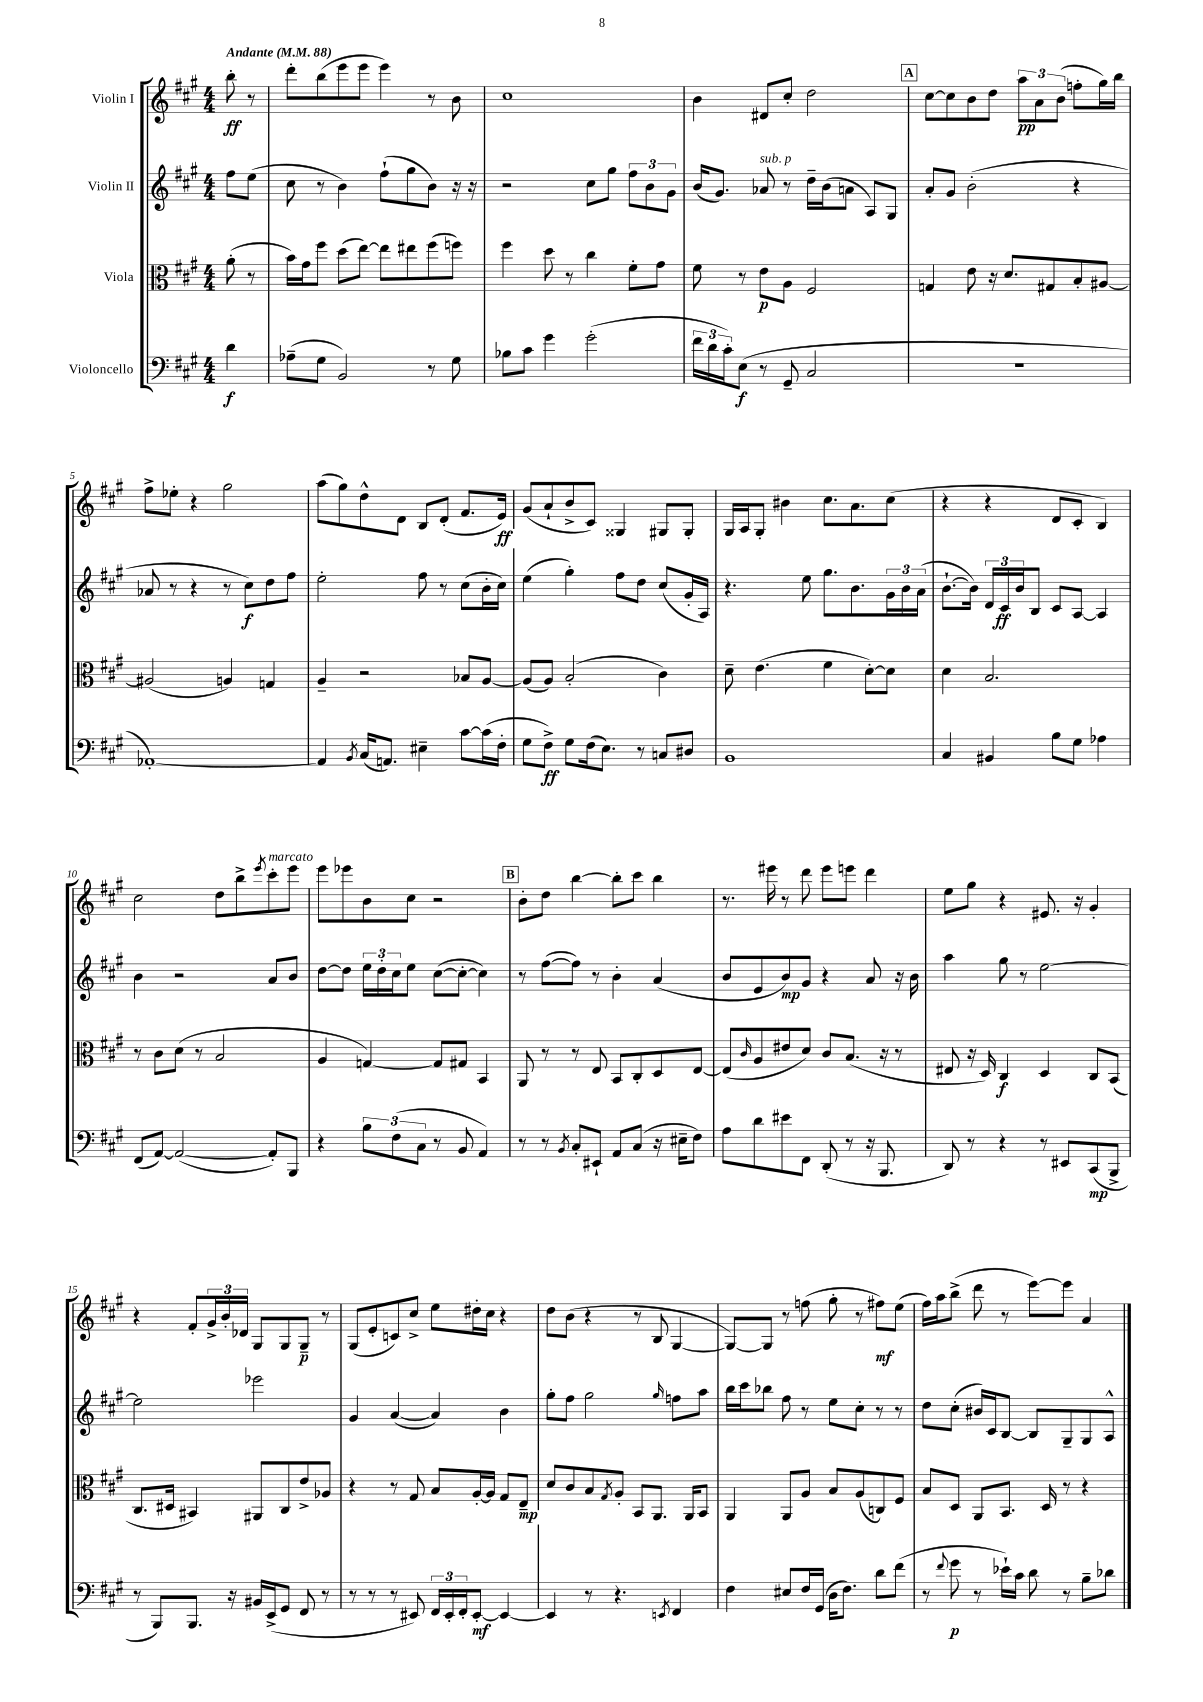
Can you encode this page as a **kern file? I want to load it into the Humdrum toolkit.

**kern	**kern	**kern	**kern
*staff4	*staff3	*staff2	*staff1
*clefF4	*clefC3	*clefG2	*clefG2
*k[f#c#g#]	*k[f#c#g#]	*k[f#c#g#]	*k[f#c#g#]
*M4/4	*M4/4	*M4/4	*M4/4
*MM88	*MM88	*MM88	*MM88
4d\	(8a'\	8ff#\L	8bb'\
.	8r	(8ee\J	8r
=	=	=	=
(8A-~\L	16b\LL)	8cc#\	8ddd'\L
.	16g#\J	.	.
8G#\J	8ff#\J	8r	(8bb\
2BB/)	(8dd\L	4b\)	8eee\
.	[8ee\J)	.	8eee\J
.	8ee\]L	(8ff#`\L	4eee\)
.	8ee#\	8gg#\	.
8r	(8ff#\	8b\J)	8r
8G#\	8ff\J)	16r	8b\
.	.	16r	.
=	=	=	=
8B-\L	4ff#\	2r	1cc#
8c#\J	.	.	.
4g#\	8dd\	.	.
.	8r	.	.
(2g#'\	4cc#\	8cc#\L	.
.	.	8gg#\J	.
.	8f#'\L	12ff#\L	.
.	.	12b\	.
.	8g#\J	.	.
.	.	12g#\J	.
=	=	=	=
24f#\LL	8f#\	(16b/LK	4b\
24d\	.	.	.
.	.	8.g#/J)	.
24c#'\J)	.	.	.
(8E\J	8r	.	.
8r	8e\L	8a-/	8d#/L
8GG#~/	8A\J	8r	8cc#'/J
2C#/	2F#/	16dd~\LL	2dd\
.	.	(16b\J	.
.	.	8a\J	.
.	.	8A/L)	.
.	.	8G#/J	.
=	=	=	=
1r	4G/	8a'/L	[8cc#\L
.	.	8g#/J	8cc#\]
.	8e\	(2b'\	8b\
.	16r	.	8dd\J
.	8.d/L	.	.
.	.	.	12aa\L
.	.	.	12a\
.	8G#/	.	.
.	.	.	(12b\J
.	8B'/	4r	8ff'\L
.	[8A#/J	.	16gg#\L)
.	.	.	16bb\JJ
=	=	=	=
[1AA-')	(2A#/]	8a-/	8ff#^\L
.	.	8r	8ee-'\J
.	.	4r	4r
.	4A/)	8r	2gg#\
.	.	8cc#\L)	.
.	4G/	8dd\	.
.	.	8ff#\J	.
=	=	=	=
4AA-/]	4A~/	2ee'\	(8aa\L
.	.	.	8gg#\)
8qBB/	.	.	.
(16C#/LK	2r	.	8dd^^\
8.AA/J)	.	.	.
.	.	.	8d\J
4E#~\	.	8ff#\	8B/L
.	.	8r	(8d'/J
[8c#\L	8B-/L	(8cc#\L	8.f#/L
(16c#\]L	[8A/J	16b'\L	.
16F#'\JJ	.	16cc#\JJ)	16e/Jk)
=	=	=	=
8G#\L	(8A/]L	(4ee\	(8g#/L
8F#^\J)	8A/J)	.	8a`/
8G#\L	(2B'/	4gg#'\)	8b^/
(16F#\k	.	.	8c#/J)
8.E\J)	.	.	.
.	.	8ff#\L	4G##/
8r	.	8dd\J	.
8C/L	4c#\)	(8cc#/L	8G#/L
8D#/J	.	16g#'/L	8G#'/J
.	.	16A/JJ)	.
=	=	=	=
1BB	8d~\	4.r	16G#/LL
.	.	.	16A/J
.	(4.e\	.	8G#'/J
.	.	.	4b#\
.	.	8ee\	.
.	4f#\	8.gg#\L	8.cc#\L
.	.	8.b\	8.a\
.	[8d'\L)	.	.
.	8d\]J	24g#\L	(8cc#\J
.	.	24b\	.
.	.	(24a\JJ	.
=	=	=	=
4C#/	4d\	[8.b`\L	4r
.	.	16b\]Jk)	.
4BB#/	2.B/	24d/LL	4r
.	.	24c#/	.
.	.	24b/J	.
.	.	8B/J	.
8B\L	.	8c#/L	8d/L
8G#\J	.	[8A/J	8c#'/J
4A-\	.	4A/]	4B/)
=	=	=	=
(8FF#/L	8r	4b\	2cc#\
[8AA/J)	8c#\L	.	.
(2AA/_	(8d\J	2r	.
.	8r	.	.
.	2B/	.	8dd\L
.	.	.	8bb^\
.	.	.	8qeee/
8AA'/]L)	.	8a/L	8ccc#'\
8BBB/J	.	8b/J	8eee\J
=	=	=	=
4r	4A/	[8dd\L	8eee\L
.	.	8dd\]J	8eee-\
12B\L	[4G/)	24ee\LL	8b\
.	.	24dd'\	.
(12F#\	.	24cc#\J	.
.	.	8ee\J	8cc#\J
12C#\J	.	.	.
8r	8G/]L	([8cc#\L	2r
8BB/	8G#/J	8cc#'\_J	.
4AA/)	4BB/	4cc#\])	.
=	=	=	=
8r	8AA/	8r	8b'\L
8r	8r	([8ff#\L	8dd\J
8qBB/	.	.	.
8C#'/L	8r	8ff#\]J)	[4bb\
8EE#`/J	8E/	8r	.
8AA/L	8BB/L	4b'\	8bb'\]L
(8C#/J	8C#'/	.	8ccc#\J
16r	8D/	(4a/	4bb\
16E#~\LK	.	.	.
8F#\J)	[8E/J	.	.
=	=	=	=
8A\L	(8E/]L	8b/L	8.r
.	16qqc#/	.	.
8d\	8A/	8e/	.
.	.	.	16eee#\
8e#\	8e#/	8b/)	8r
8FF#\J	8d/J)	8g#/J	8ddd\
(8DD'/	8c#/L	4r	8eee#\L
8r	(8.B/J	.	8eee\J
16r	.	8a/	4ddd\
8.BBB/	16r	.	.
.	8r	16r	.
.	.	16b\	.
=	=	=	=
8DD/)	8E#/	4aa\	8ee\L
8r	16r	.	8gg#\J
.	16D/)	.	.
4r	4C#/	8gg#\	4r
.	.	8r	.
8r	4D/	[2ee\	8.e#/
8EE#/L	.	.	.
.	.	.	16r
(8CC#/	8C#/L	.	4g#'/
8BBB^/J	(8BB/J	.	.
=	=	=	=
8r	8.C#/L	2ee\]	4r
8BBB/L)	.	.	.
.	16D#/Jk	.	.
8.BBB/J	4BB#/)	.	8f#'/L
.	.	.	24g#^/L
.	.	.	24b'/
16r	.	.	.
.	.	.	24d-/JJ
16BB#/LL	8AA#/L	2eee-\	8G#/L
(16EE^/J	.	.	.
8GG#/J	8C#/	.	8G#/
8FF#/	8e^/	.	8G#~/J
8r	8A-/J	.	8r
=	=	=	=
8r	4r	4g#/	(8G#/L
8r	.	.	8e'/
8r	8r	([4a/	8c/)
8EE#/)	8G#/	.	8cc#^/J
24FF#/LL	8B/L	4a/])	8ee\L
24EE#'/	.	.	.
24FF#'/J	.	.	.
[8EE#'/J	[16A'/L	.	16dd#'\L
.	16A/]JJ	.	16cc#\JJ
4EE#/_	8G#/L	4b\	4r
.	8E~/J	.	.
=	=	=	=
4EE#/]	8d/L	8gg#'\L	8dd\L
.	8c#/	8ff#\J	(8b\J
8r	8B/	2gg#\	4r
.	8qG#/	.	.
4.r	8A'/J	.	.
.	8BB/L	.	8r
.	8.AA/J	.	8B/
8qEE/	.	16qqgg#/	.
4FF#/	.	8ff\L	[4G#/
.	16AA/LK	.	.
.	8BB/J	8aa\J	.
=	=	=	=
4F#\	4AA/	16bb\LL	8G#/_L)
.	.	16ccc#\J	.
.	.	8bb-\J	8G#/]J
8E#/L	8AA/L	8ff#\	8r
16F#/L	8A/J	8r	(8ff\
(16GG#/JJ	.	.	.
16D\LK	8B/L	8ee\L	8gg#'\
8.F#\J)	.	.	.
.	(8A/	8cc#'\J	8r
8d\L	8C/)	8r	8ff#\L)
(8f#\J	8F#/J	8r	(8ee\J
=	=	=	=
8r	8B/L	8dd\L	16ff#\LL)
.	.	.	16aa\J
8qqf#/	.	.	.
8g#\	8D/J	(8cc#'\J	(8bb^\J
8r	8AA/L	16b#/LL)	8ddd\
.	.	16c#/J	.
16e-`\LL)	8.BB/J	[8B/J	8r
16c#\JJ	.	.	.
8d\	.	8B/]L	[8eee\L)
.	16D/	.	.
8r	8r	8G#~/	8eee\]J
8B~\L	4r	8G#/	4a/
8d-\J	.	8A^^/J	.
==	==	==	==
*-	*-	*-	*-
